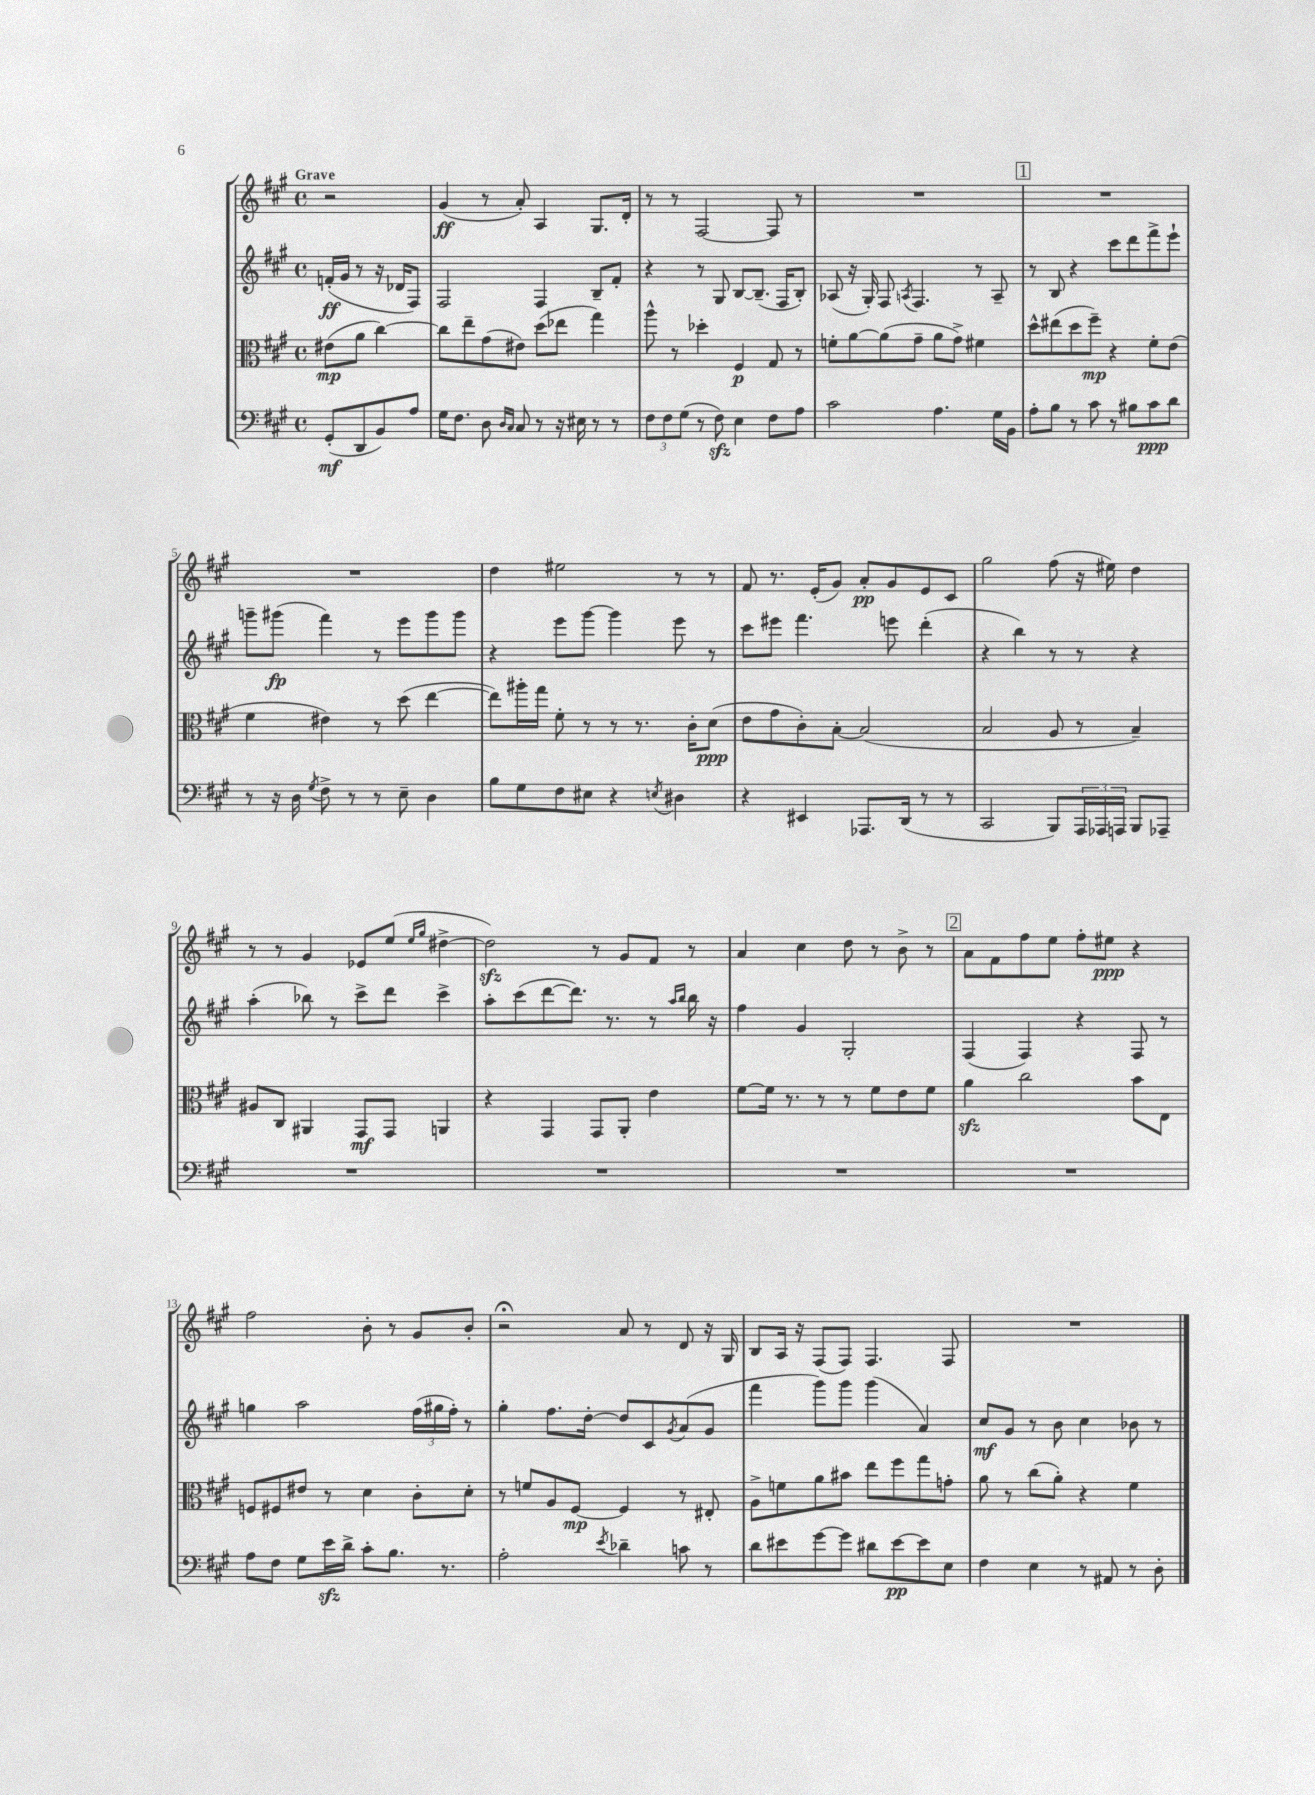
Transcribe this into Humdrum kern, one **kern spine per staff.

**kern	**kern	**kern	**kern
*staff4	*staff3	*staff2	*staff1
*clefF4	*clefC3	*clefG2	*clefG2
*k[f#c#g#]	*k[f#c#g#]	*k[f#c#g#]	*k[f#c#g#]
*M4/4	*M4/4	*M4/4	*M4/4
*met(c)	*met(c)	*met(c)	*met(c)
(8GG#'	(8e#	(16f'	2r
.	.	16g#	.
8DD	8a	8r	.
8BB)	[4cc#)	16r	.
.	.	16d-	.
8A	.	8F#)	.
=	=	=	=
16G#	8cc#]	2F#	(4g#
8.F#	.	.	.
.	8ee~	.	.
8D	(8g#	.	8r
16qqD	.	.	.
16qqC#	.	.	.
8C#	8e#)	.	8a')
8r	(8dd	4F#	4A
16r	8ee-	.	.
16E#	.	.	.
8r	4gg#)	8B~	8.G#
8r	.	8f#'	.
.	.	.	16d'
=	=	=	=
12F#	8aa^^	4r	8r
12F#	.	.	.
.	8r	.	8r
(12G#	.	.	.
8r	4dd-'	8r	[2F#
8F#)	.	8G#	.
4E	4F#	[8B	.
.	.	(8.B~]	.
8F#	8G#	.	8F#]
.	.	16F#	.
8A	8r	8B')	8r
=	=	=	=
2c#	8f'	(8A-	1r
.	[8a	16r	.
.	.	16G#')	.
.	(8a]	8F#	.
.	.	8qA	.
.	8g#~	4.F#	.
4.A	8a	.	.
.	8g#^)	.	.
.	4f#	8r	.
16G#	.	8A~	.
16BB	.	.	.
=	=	=	=
8A'	8dd^^	8r	1r
8B	(8ee#	8B	.
8r	8dd	4r	.
8c#	8ff#~)	.	.
8r	4r	8ccc#	.
8B#	.	8ddd	.
8c#	8f#'	8fff#^	.
8d	(8e	8eee`	.
=	=	=	=
8r	4f#	8ggg~	1r
16r	.	(8ggg#	.
16D	.	.	.
8qG#	.	.	.
8F#^	4e#)	4fff#)	.
8r	.	.	.
8r	8r	8r	.
8E~	(8dd	8eee	.
4D	[4ee	8ggg#	.
.	.	8ggg#	.
=	=	=	=
8B	8ee])	4r	4dd
8G#	16aa#'	.	.
.	16gg#	.	.
8F#	8f#'	8eee	2ee#
8E#	8r	[8ggg#	.
4r	8r	4ggg#]	.
.	8.r	.	.
8qE	.	.	.
4D#	.	8eee	8r
.	16c#'	.	.
.	(8d	8r	8r
=	=	=	=
4r	8e	8ccc#	8f#
.	8g#	8eee#	8.r
4EE#	8c#')	4.fff#	.
.	.	.	(16e'
.	[8B'	.	8g#)
8.AAA-	(2B]	.	8a'
.	.	8eee	8g#
(16DD	.	.	.
8r	.	(4ddd'	8e
8r	.	.	8c#
=	=	=	=
2CC#	2B	4r	2gg#
.	.	4bb)	.
8BBB)	8A	8r	(8ff#
24AAA	8r	8r	16r
24AAA-	.	.	.
.	.	.	16ee#)
24AAA	.	.	.
8BBB	4B~)	4r	4dd
8AAA-~	.	.	.
=	=	=	=
1r	8A#	(4aa'	8r
.	8C#	.	8r
.	4AA#	8bb-)	4g#
.	.	8r	.
.	8GG#	8ccc#^	8e-
.	8GG#	8ddd	(8ee
.	.	.	16qqee
.	.	.	16qqgg#
.	4AA	4ccc#^	[4dd#^
=	=	=	=
1r	4r	8aa'	2dd#])
.	.	(8ccc#	.
.	4GG#	[8ddd	.
.	.	8.ddd])	.
.	8GG#	.	8r
.	.	8.r	.
.	8AA'	.	8g#
.	4e	8r	8f#
.	.	16qqaa	.
.	.	16qqbb	.
.	.	16bb	8r
.	.	16r	.
=	=	=	=
1r	[8f#	4ff#	4a
.	16f#]	.	.
.	8.r	.	.
.	.	4g#	4cc#
.	8r	.	.
.	8r	2G#'	8dd
.	8f#	.	8r
.	8e	.	8b^
.	8f#	.	8r
=	=	=	=
1r	4a	(4F#	8a
.	.	.	8f#
.	2cc#	4F#)	8ff#
.	.	.	8ee
.	.	4r	8ff#'
.	.	.	8ee#
.	8b	8F#	4r
.	8E	8r	.
=	=	=	=
8A	8F	4gg	2ff#
8F#	8F#	.	.
8G#	8e#	2aa	.
16e	8r	.	.
16d^	.	.	.
8c#'	4d	.	8b'
8.B	.	.	8r
.	8c#'	(24ff#	8g#
.	.	24gg#	.
8.r	.	.	.
.	.	24ff#')	.
.	8d'	8r	8b'
=	=	=	=
2A'	8r	4gg#'	2r;
.	8f	.	.
.	8A	8.ff#	.
.	[8F#	.	.
.	.	[16dd'	.
8qe	.	.	.
4d-~	4F#]	8dd]	8a
.	.	8c#	8r
.	.	8qg#	.
8c	8r	(8a	8d
8r	8E#'	8g#	16r
.	.	.	16G#
=	=	=	=
8d	8A^	4fff#	8B
8e#	8f	.	16A
.	.	.	16r
[8g#	8a	8ggg#)	(8F#
8g#]	8b#	8ggg#	8F#)
8d#	8ee	(4ggg#	4.F#
[8e#	8ff#	.	.
8e#]	8gg#	4a)	.
8E	8g'	.	8F#
=	=	=	=
4F#	8a	8cc#	1r
.	8r	8g#	.
4E	(8cc#	8r	.
.	8a')	8b	.
8r	4r	4cc#	.
8AA#	.	.	.
8r	4f#	8b-	.
8D'	.	8r	.
==	==	==	==
*-	*-	*-	*-
